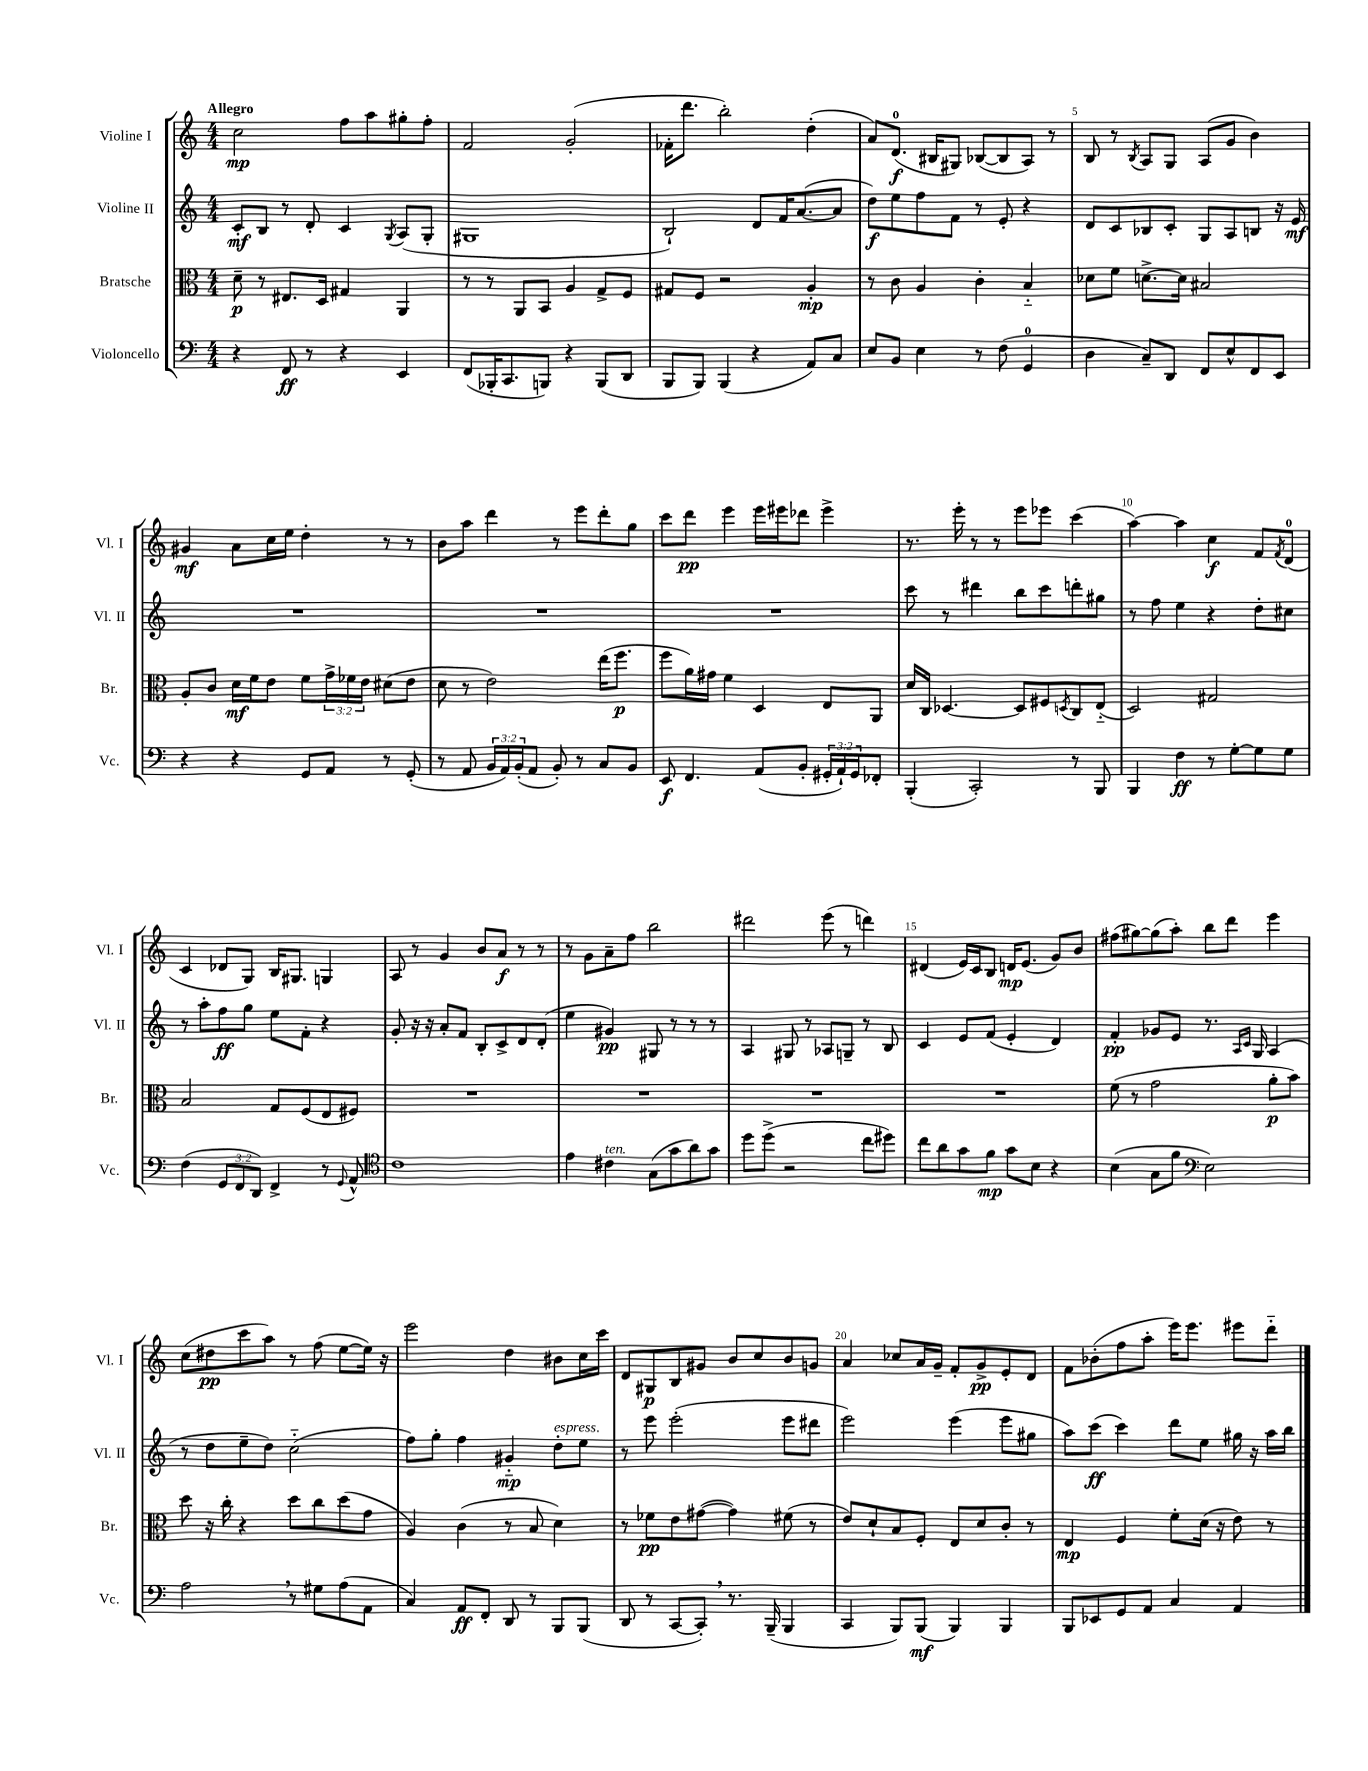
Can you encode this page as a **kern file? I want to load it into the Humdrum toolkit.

**kern	**kern	**kern	**kern
*staff4	*staff3	*staff2	*staff1
*clefF4	*clefC3	*clefG2	*clefG2
*k[]	*k[]	*k[]	*k[]
*M4/4	*M4/4	*M4/4	*M4/4
4r	8d~\	8c'/L	2cc\
.	8r	8B/J	.
8FF/	8.E#/L	8r	.
8r	.	8d'/	.
.	16D/Jk	.	.
4r	4G#/	4c/	8ff\L
.	.	.	8aa\
.	.	8qG/	.
4EE/	4AA/	(8A/L	8gg#'\
.	.	8G'/J	8ff'\J
=	=	=	=
(8FF/L	8r	1G#	2f/
16BBB-'/K	8r	.	.
8.CC/	.	.	.
.	8AA/L	.	.
8BBB/J)	8BB/J	.	.
4r	4A/	.	(2g'/
(8BBB/L	8G^/L	.	.
8DD/J	8F/J	.	.
=	=	=	=
8BBB/L	8G#/L	2B`/)	16f-'\LK
.	.	.	8.ddd\J
8BBB/J)	8F/J	.	.
(4BBB/	2r	.	2bb'\)
4r	.	8d/L	.
.	.	16f/K	.
.	.	([8.a/	.
8AA/L)	4A'/	.	(4dd'\
8C/J	.	8a/]J	.
=	=	=	=
8E/L	8r	8dd\L)	8a/L)
8BB/J	8c\	8ee\	(8.d/J
4E\	4A/	8ff\	.
.	.	.	16B#/LK
.	.	8f\J	8G#/J)
8r	4c'\	8r	([8B-/L
(8F\	.	8e'/	8B-/]
4GG/	4B'~/	4r	8A/J)
.	.	.	8r
=	=	=	=
4D\	8d-\L	8d/L	8B/
.	8f\J	8c/	8r
.	.	.	8qB/
8C~/L)	[8.d^\L	8B-/	8A/L
8DD/J	.	8c'/J	8G/J
.	16d\]Jk	.	.
8FF/L	2B#/	8G/L	(8A/L
8E^^/	.	8A/	8g/J
8FF/	.	8B/J	4b\)
8EE/J	.	16r	.
.	.	16e/	.
=	=	=	=
4r	8A'/L	1r	4g#/
.	8c/J	.	.
4r	16d\LL	.	8a\L
.	16f\J	.	.
.	8e\J	.	16cc\L
.	.	.	16ee\JJ
8GG/L	8f\L	.	4dd'\
8AA/J	24g^\L	.	.
.	24f-\	.	.
.	24e\JJ	.	.
8r	(8d#\L	.	8r
(8GG'/	8e\J	.	8r
=	=	=	=
8r	8d\	1r	8b\L
8AA/	8r	.	8aa\J
24BB/LL	2e\)	.	4ddd\
24AA/)	.	.	.
(24BB'/J	.	.	.
8AA/J	.	.	.
8BB'/)	.	.	8r
8r	.	.	8eee\L
8C/L	(16ee\LK	.	8ddd'\
.	8.ff\J	.	.
8BB/J	.	.	8gg\J
=	=	=	=
8EE/	8ff\L	1r	8ccc\L
4.FF/	16a\L)	.	8ddd\J
.	16g#\JJ	.	.
.	4f\	.	4eee\
(8AA/L	4D/	.	16eee\LL
.	.	.	16eee#\J
8BB'/J	.	.	8ddd-\J
24GG#'/LL	8E/L	.	4eee#^\
24AA`/)	.	.	.
24GG#/J	.	.	.
8FF-'/J	8AA/J	.	.
=	=	=	=
(4BBB'/	16d/LL	8ccc\	8.r
.	16C/JJ	.	.
.	[4.D-/	8r	.
.	.	.	16eee'\
2CC'/)	.	4ddd#\	8r
.	.	.	8r
.	8D-/]L	8bb\L	8eee\L
.	8F#/	8ccc\	8eee-\J
.	8qD/	.	.
8r	8C/	8ddd'\	(4ccc\
8BBB/	(8E'~/J	8gg#\J	.
=	=	=	=
4BBB/	2D/)	8r	[4aa\)
.	.	8ff\	.
4F\	.	4ee\	4aa\]
8r	2G#/	4r	4cc\
[8G'\L	.	.	.
8G\]	.	8dd'\L	8f/L
.	.	.	8qf/
8G\J	.	8cc#\J	(8d/J
=	=	=	=
(4F\	2B/	8r	4c/
.	.	8aa'\L	.
12GG/L	.	8ff\	8d-/L
12FF/	.	.	.
.	.	8gg\J	8G/J)
12DD/J)	.	.	.
4FF^/	8G/L	8ee\L	16B/LK
.	.	.	8.G#/J
.	(8F/	8f'\J	.
8r	8E/	4r	4G/
8qqGG/	.	.	.
8AA^^/	8F#/J)	.	.
=	=	=	=
*clefC4	*	*	*
1c	1r	8g'/	8A/
.	.	16r	8r
.	.	16r	.
.	.	8a'/L	4g/
.	.	8f/J	.
.	.	8B'/L	8b/L
.	.	8c^/	8a/J
.	.	8d/	8r
.	.	(8d'/J	8r
=	=	=	=
4e\	1r	4ee\	8r
.	.	.	8g\L
4c#\	.	4g#/)	8a~\
.	.	.	8ff\J
(8G\L	.	8G#/	2bb\
8g\	.	8r	.
8a\)	.	8r	.
8g\J	.	8r	.
=	=	=	=
8dd\L	1r	4A/	2ddd#\
(8dd^\J	.	.	.
2r	.	8G#/	.
.	.	8r	.
.	.	8A-/L	(8eee\
.	.	8G~/J	8r
8cc\L	.	8r	4ddd\)
8dd#\J)	.	8B/	.
=	=	=	=
8cc\L	1r	4c/	(4d#/
8a\	.	.	.
8g\	.	8e/L	16e/LL)
.	.	.	16c/J
8f\J	.	(8f/J	8B/J
8g\L	.	4e'/	16d/LK
.	.	.	(8.e/J
8B\J	.	.	.
4r	.	4d/)	8g/L)
.	.	.	8b/J
=	=	=	=
(4B\	(8f\	4f'/	(8ff#\L
.	8r	.	[8gg#\)
8G\L	2g\	8g-/L	(8gg#\]
8f\J	.	8e/J	8aa'\J)
*clefF4	*	*	*
2E\)	.	8.r	8bb\L
.	.	.	8ddd\J
.	.	16qqA/LL	.
.	.	16qqc/JJ	.
.	.	16G/	.
.	8a'\L	(4A/	4eee\
.	8b\J)	.	.
=	=	=	=
2A\	8dd\	8r	(8cc\L
.	16r	8dd\L	8dd#\
.	16cc'\	.	.
.	4r	8ee~\	8ccc\
.	.	8dd\J)	8aa\J)
8r	8dd\L	(2cc'~\	8r
8G#\L	8cc\	.	(8ff\
(8A\	(8dd\	.	[8ee\L
8AA\J	8g\J	.	16ee\]Jk)
.	.	.	16r
=	=	=	=
4C/)	4A/)	8ff\L)	2eee\
.	.	8gg'\J	.
8AA/L	(4c\	4ff\	.
8FF'/J	.	.	.
8DD/	8r	4g#'~/	4dd\
8r	8B/	.	.
8BBB/L	4d\)	8dd'\L	8b#\L
(8BBB/J	.	8ee\J	16cc\L
.	.	.	16ccc\JJ
=	=	=	=
8DD/	8r	8r	8d/L
8r	8f-\L	8eee\	8G#/
[8CC/L	8e\	(2eee'\	8B/
8CC'/]J)	([8g#\J	.	8g#/J
8.r	4g#\])	.	8b/L
.	.	.	8cc/
(16BBB~/	.	.	.
4BBB/	(8f#\	8eee\L	8b/
.	8r	8ddd#\J	8g/J
=	=	=	=
4CC/	8e/L)	2eee\)	4a/
.	8d`/	.	.
8BBB/L)	8B/	.	8cc-/L
(8BBB/J	8F'/J	.	16a/L
.	.	.	16g~/JJ
4BBB/)	8E/L	(4eee\	8f'/L
.	8d/	.	8g^/
4BBB/	8c'/J	8eee\L	8e'/
.	8r	8gg#\J	8d/J
=	=	=	=
8BBB/L	4E/	8aa\L)	8f\L
8EE-/	.	(8ccc\J	(8b-'\
8GG/	4F/	4ccc\)	8ff\
8AA/J	.	.	8aa'\J
4C/	8f'\L	8ddd\L	16eee\LK)
.	.	.	8.eee\J
.	(16d\Jk	8ee\J	.
.	16r	.	.
4AA/	8e\)	16gg#\	8eee#\L
.	.	16r	.
.	8r	16aa\LL	8ddd'~\J
.	.	16bb\JJ	.
==	==	==	==
*-	*-	*-	*-
